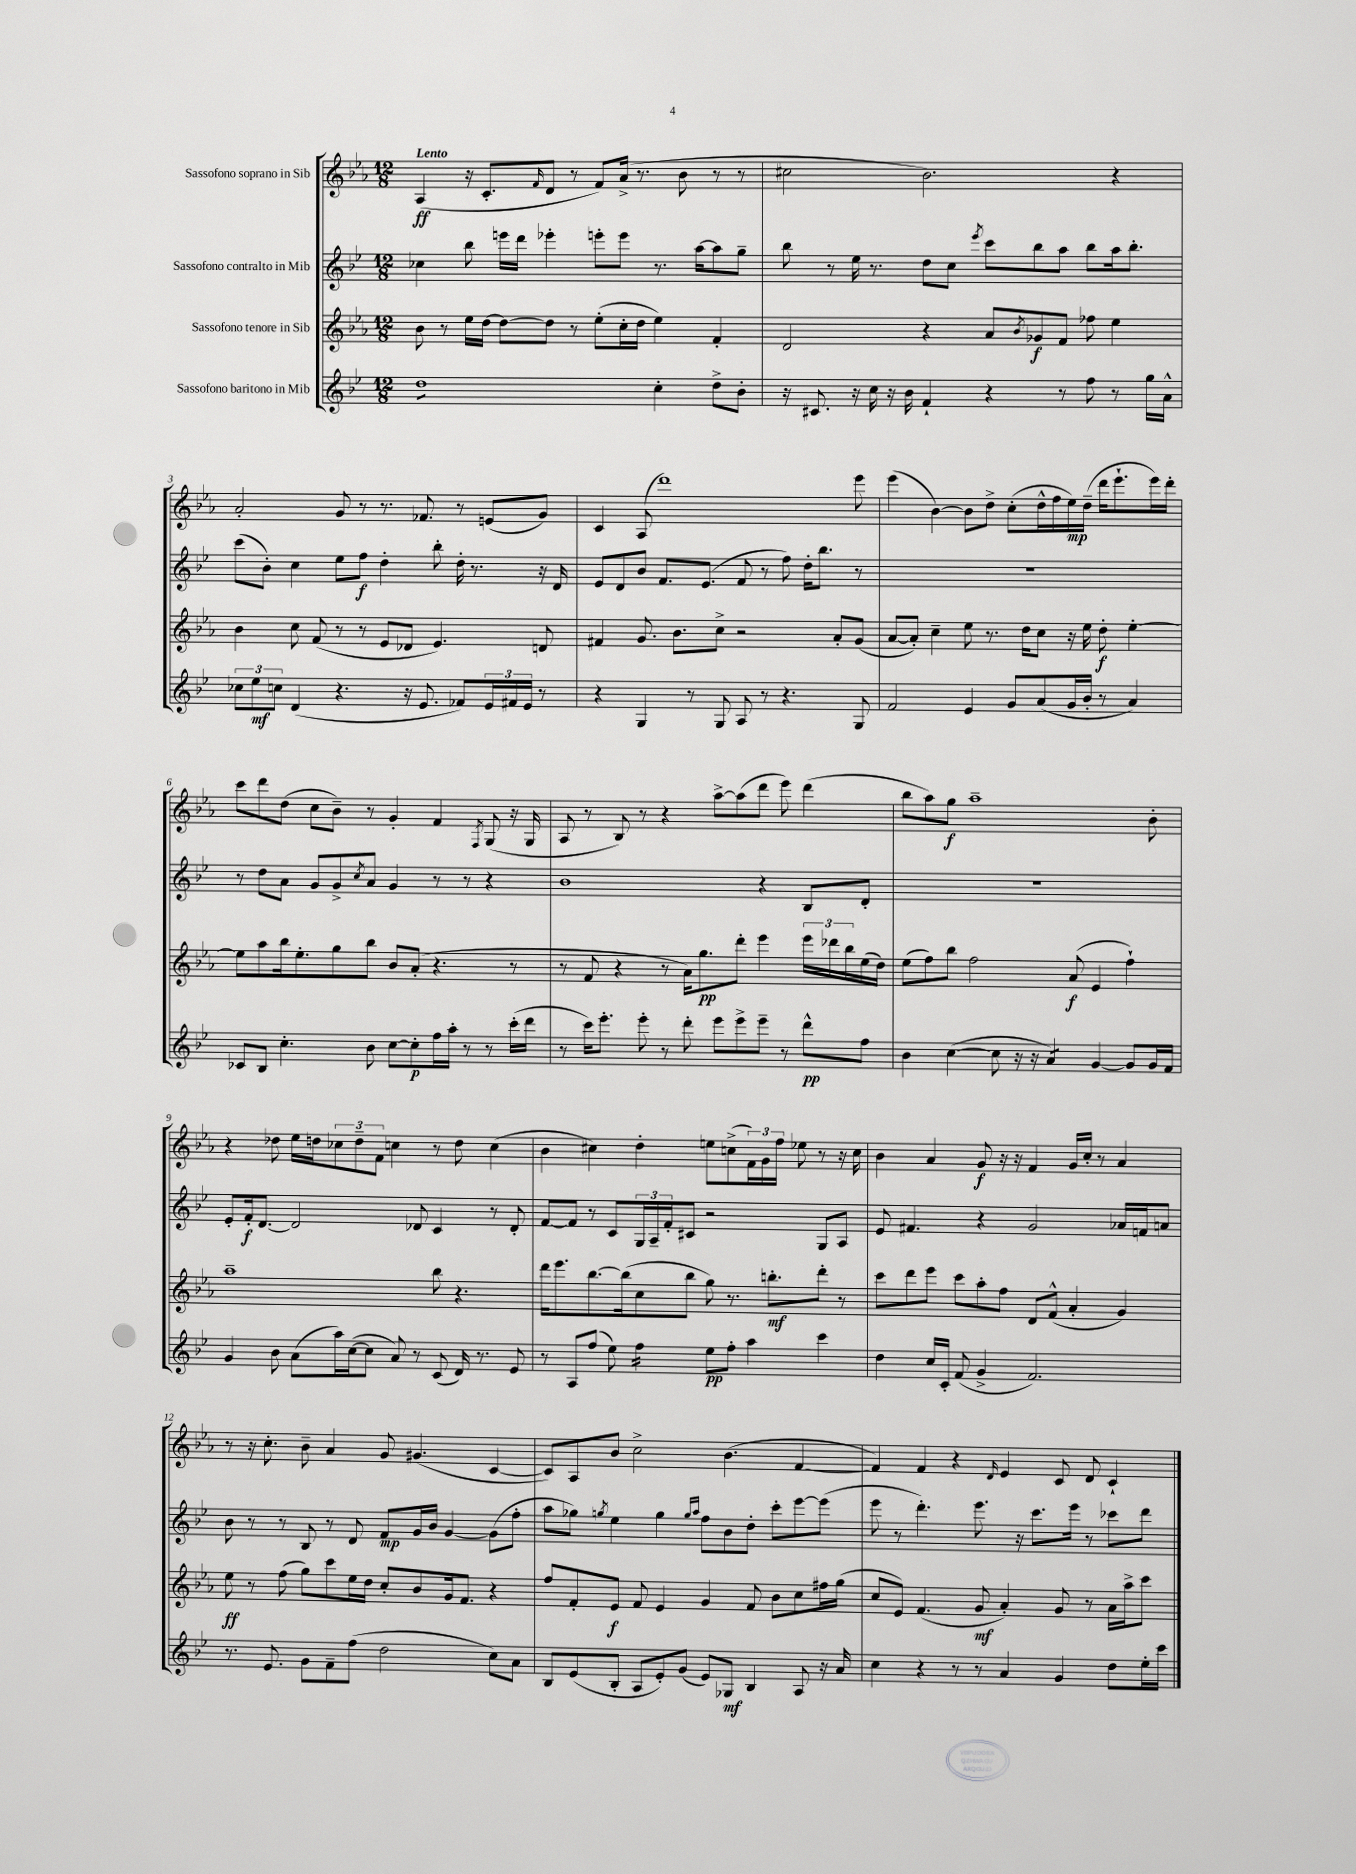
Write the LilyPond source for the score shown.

<<
\new StaffGroup <<
\new Staff = "s0" \with { instrumentName = "Sassofono soprano in Sib" } {
    \clef treble \key ees \major \numericTimeSignature \time 12/8 \tempo "Lento"
    aes4\ff( r16 c'8.-. \grace { f'16 } d'8 r8 f'8) aes'16->( r8. bes'8 r8 r8 |
    cis''2 bes'2.) r4 |
    aes'2-. g'8 r8 r8. fes'8. r8 e'8( g'8) |
    c'4 aes8( d'''1) ees'''8 |
    ees'''4( bes'4~) bes'8 d''8-> c''8-.( d''16-^ f''16 ees''16\mp) d''16--( d'''16 ees'''8.-! ees'''16) d'''16-. |
    c'''8 d'''8 d''8( c''8 bes'8--) r8 g'4-. f'4 \acciaccatura { f8 } g8( r16 g16 |
    aes8 r8 bes8) r8 r4 aes''8~-> aes''8( d'''8 ees'''8) d'''4( |
    bes''8 aes''8) g''8\f aes''1-- bes'8-. |
    r4 des''8 ees''16 d''16 \tuplet 3/2 { ces''8 d''8-- f'8 } c''4 r8 d''8 c''4( |
    bes'4 cis''4) d''4-. e''8 c''8->( \tuplet 3/2 { f'16) g'16 f''16 } ees''8 r8 r16 c''16 |
    bes'4 aes'4 g'8\f r16 r16 f'4 g'16 c''16-. r8 aes'4 |
    r8 r16 c''8.-. bes'8-- aes'4 g'8 gis'4.( c'4~ |
    c'8) aes8 bes'8 c''2-> bes'4.( f'4~ |
    f'4) f'4 r4 \grace { d'16 } ees'4 c'8 d'8 c'4-! \bar "|." |
}
\new Staff = "s1" \with { instrumentName = "Sassofono contralto in Mib" } {
    \clef treble \key bes \major \numericTimeSignature \time 12/8
    ces''4 bes''8 e'''16 d'''16 ees'''4-. e'''8-. e'''8 r8. a''16~ a''8 g''8-- |
    bes''8 r8 ees''16 r8. d''8 c''8 \acciaccatura { ees'''8 } c'''8 bes''8 a''8 bes''8 a''16 bes''8.-. |
    c'''8( bes'8-.) c''4 ees''8 f''8\f d''4-. bes''8-. d''16-. r8. r16 d'16 |
    ees'8 d'8 bes'8 f'8. ees'8.( f'8 r8 f''8) d''16-. bes''8. r8 |
    R1. |
    r8 d''8 a'8 g'8 g'8-> \acciaccatura { c''8 } a'8 g'4 r8 r8 r4 |
    bes'1 r4 bes8 d'8-. |
    R1. |
    ees'8-. f'16-.\f d'8.~ d'2 des'8 c'4 r8 des'8-. |
    f'8~ f'8 r8 c'8 \tuplet 3/2 { g16 a16-- f'16-. } cis'8 r2 g8 a8 |
    ees'8 fis'4. r4 g'2 aes'16 f'16 a'8 |
    bes'8 r8 r8 bes8 r8 d'8 f'8\mp g'16 bes'16 g'4~ g'8( f''8-. |
    a''8 ges''8) \acciaccatura { g''8 } ees''4 g''4 \grace { g''16 a''16 } f''8 bes'8 d''8-. c'''8-. ees'''8~ ees'''8( |
    ees'''8 r8 d'''4.-.) ees'''8. r16 c'''8. ees'''16 r8 ces'''8 d'''8 \bar "|." |
}
\new Staff = "s2" \with { instrumentName = "Sassofono tenore in Sib" } {
    \clef treble \key ees \major \numericTimeSignature \time 12/8
    bes'8 r8 ees''16 d''16~ d''8~ d''8 r8 ees''8-.( c''16-. d''16 ees''4) f'4-. |
    d'2 r4 aes'8 \acciaccatura { bes'8 } ges'8\f f'8 fes''8 ees''4 |
    bes'4 c''8 f'8( r8 r8 ees'8 des'8 ees'4.) d'8 |
    fis'4 g'8. bes'8. c''8-> r2 aes'8-. g'8( |
    aes'8~ aes'8-.) c''4-- ees''8 r8. d''16 c''8 r16 ees''16 d''8-.\f ees''4~-. |
    ees''8 aes''8 bes''16 ees''8.-. g''8 bes''8 bes'8 aes'8-.( r4. r8 |
    r8 f'8 r4 r8 aes'16) g''8.\pp d'''8-. ees'''4 \tuplet 3/2 { ees'''16 des'''16 bes''16 } ees''16( d''16) |
    ees''8( f''8) bes''8 f''2 aes'8\f( ees'4 f''4-!) |
    aes''1-- bes''8 r4. |
    d'''16 ees'''8. bes''8.~ bes''16( c''8 bes''8 g''8) r8. b''8.-.\mf d'''8-. r8 |
    c'''8 d'''8 ees'''8 c'''8 aes''8-. f''8 d'8 f'8-^( aes'4-. g'4) |
    ees''8\ff r8 f''8( g''8) c'''8 ees''16 d''16 c''8-. bes'8 g'16 f'8. r4 |
    f''8 f'8-. ees'8\f f'8 ees'4 g'4 f'8 bes'8 c''8 fis''16 g''16( |
    c''8 ees'8) f'4.( g'8\mf aes'4-.) g'8 r8 aes'16 aes''16-> c'''8 \bar "|." |
}
\new Staff = "s3" \with { instrumentName = "Sassofono baritono in Mib" } {
    \clef treble \key bes \major \numericTimeSignature \time 12/8
    d''1:8 c''4-. d''8-> bes'8-. |
    r16 cis'8. r16 c''16 r16 bes'16 f'4-! r4 r8 f''8 r8 g''16 a'16-^ |
    \tuplet 3/2 { ces''8 ees''8\mf c''8 } d'4( r4. r16 ees'8. fes'8) \tuplet 3/2 { ees'16 fis'16 ees'16 } r8 |
    r4 g4 r8 g8 a8 r8 r4. g8 |
    f'2 ees'4 g'8 a'8( g'16 bes'16-. r8 a'4) |
    ces'8 bes8 c''4.-. bes'8 c''8~ c''8-.\p f''16 a''16-. r8 r8 c'''16-.( d'''16 |
    r8 c'''16) ees'''8.-. ees'''8-. r8 d'''8-. ees'''8 ees'''8-> ees'''8-- r8 d'''8-^\pp f''8 |
    bes'4 c''4~( c''8 r16 r16 a'4:8) g'4~ g'8 g'16 f'16 |
    g'4 bes'8 a'8( a''16) c''16~( c''8 a'8) r8 c'8( d'16) r8. ees'8 |
    r8 a8 f''8( ees''8) f''4:16 ees''8\pp f''8-. a''4 c'''4 |
    d''4 c''16 c'16-. f'8( g'4-> f'2.) |
    r8. ees'8. g'8 f'8-- f''8( d''2 c''8) a'8 |
    bes8 ees'8( bes8-. a8 ees'8-.) g'8( ees'8) ges8\mf bes4 a8 r16 a'16 |
    c''4 r4 r8 r8 a'4 g'4 d''8 ees''16-. c'''16 \bar "|." |
}
>>
>>
